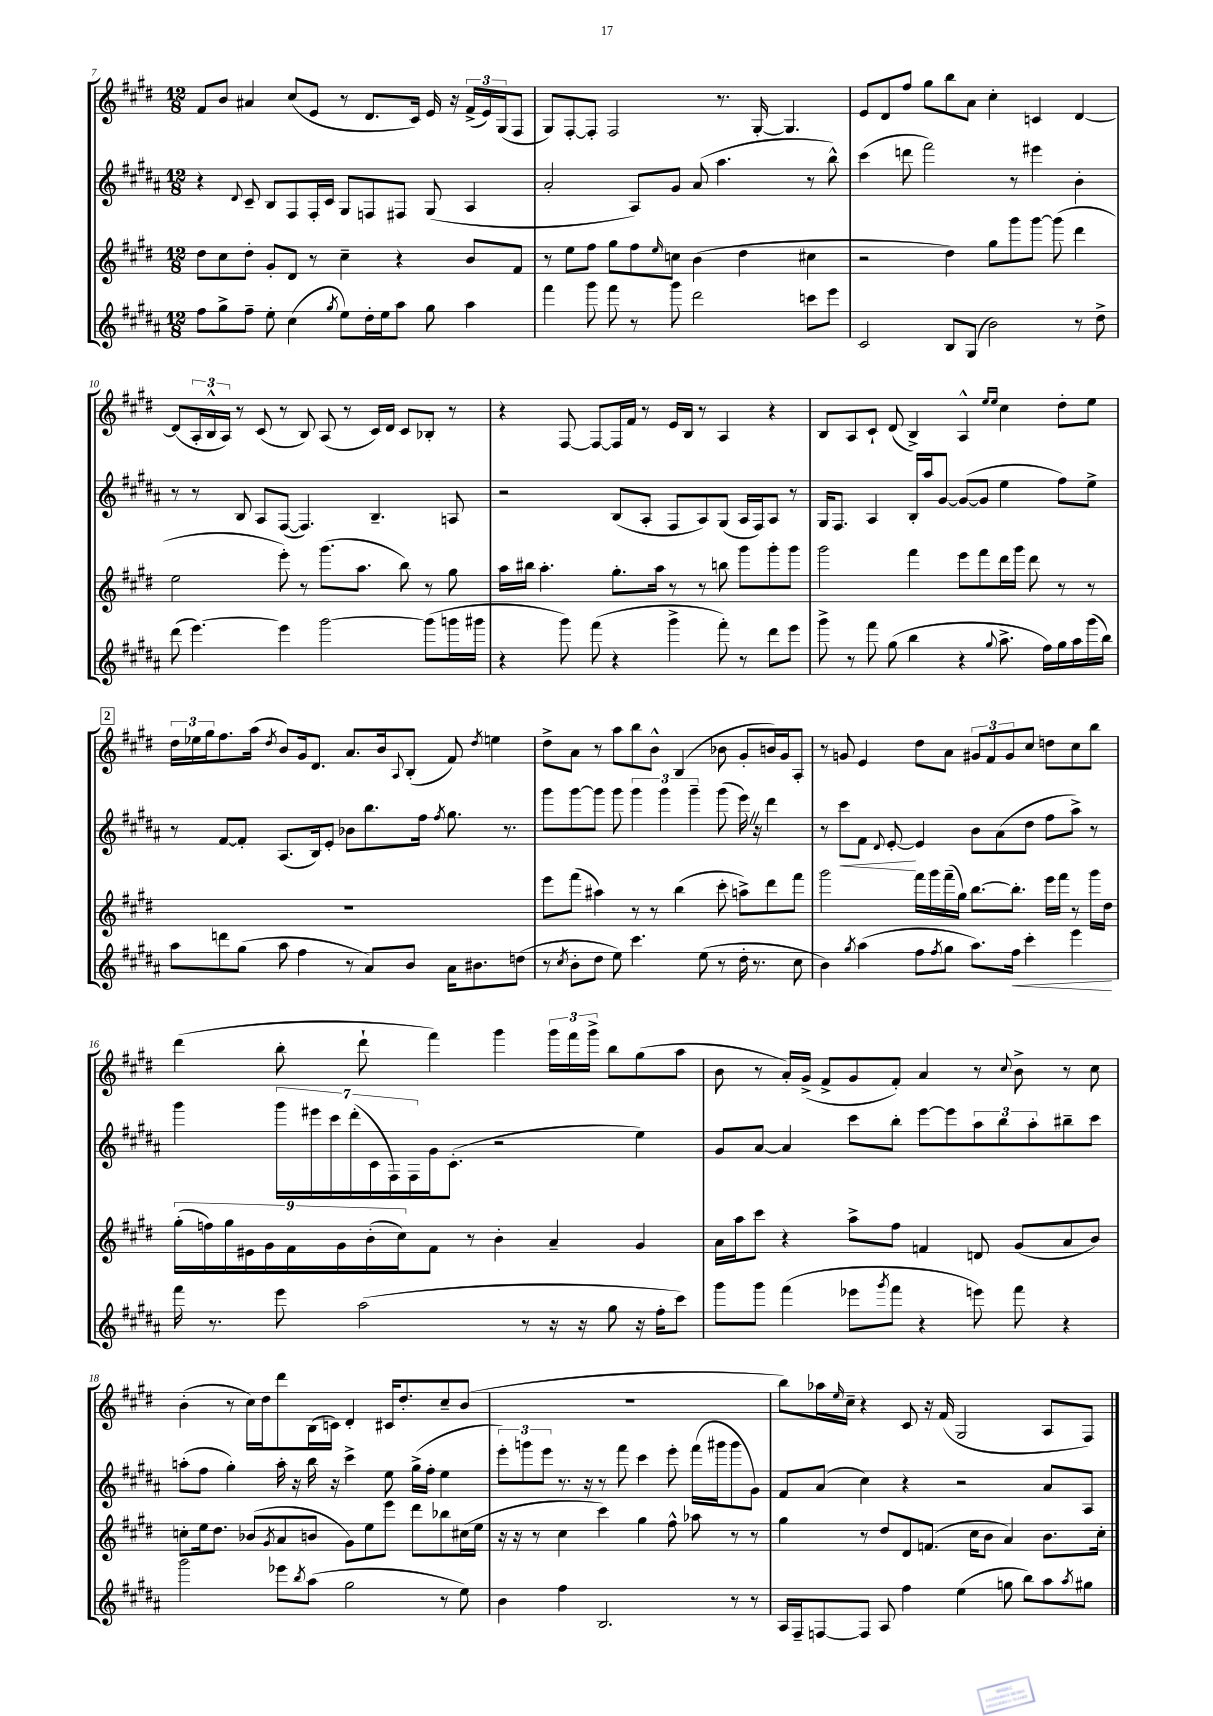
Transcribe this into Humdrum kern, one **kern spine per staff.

**kern	**kern	**kern	**kern
*staff4	*staff3	*staff2	*staff1
*clefG2	*clefG2	*clefG2	*clefG2
*k[f#c#g#d#a#]	*k[f#c#g#d#]	*k[f#c#g#d#a#]	*k[f#c#g#d#]
*M12/8	*M12/8	*M12/8	*M12/8
8ff#\L	8dd#\L	4r	8f#/L
8gg#^\	8cc#\	.	8b/J
.	.	8qqd#/	.
8ff#~\J	8dd#'\J	8c#~/	4a#/
8ee'\	8g#'/L	8B/L	.
(4cc#\	8d#/J	8F#/	(8cc#/L
.	8r	16F#'/L	8e/J
.	.	16c#/JJ	.
8qgg#/	.	.	.
8ee\L)	4cc#~\	8G#/L	8r
16dd#'\L	.	8F/	8.d#/L
16ee\J	.	.	.
8aa#\J	4r	8F#/J	.
.	.	.	16c#/Jk)
8gg#\	.	(8G#/	16e/
.	.	.	16r
4aa#\	8b/L	4A#/	(24f#^/LL
.	.	.	24e/)
.	.	.	(24G#/J
.	8f#/J	.	8F#/J
=	=	=	=
4fff#\	8r	2a#'/	8G#/L)
.	8ee\L	.	[8F#'/
8ggg#\	8ff#\J	.	8F#'/]J
8fff#\	8gg#\L	.	2F#/
8r	8ff#\	8A#/L)	.
.	16qqee/	.	.
8ggg#\	8cc\J	8g#/J	.
2ddd#\	(4b\	(8a#/	.
.	.	4.aa#\	8.r
.	4dd#\	.	.
.	.	.	[16G#'/
.	.	.	4.G#/]
8ccc\L	4cc#\	8r	.
8eee\J	.	8bb^^\)	.
=	=	=	=
2c#/	2r	(4ccc#\	8e/L
.	.	.	8d#/
.	.	8ddd\	8ff#/J
.	.	2fff#\)	8gg#\L
8B/L	4dd#\)	.	8bb\
(8G#/J	.	.	8a\J
2b\)	8gg#\L	.	4cc#'\
.	8ggg#\	8r	.
.	[8ggg#\J	4eee#\	4c/
.	(8ggg#\]	.	.
8r	4ddd#\	4b'\	[4d#/
8dd#^\	.	.	.
=	=	=	=
(8ddd#\	2ee\	8r	(8d#/]L
[4.eee\)	.	8r	24A'/L
.	.	.	24B^^/
.	.	.	24A/JJ)
.	.	8B/	8r
.	.	8A#/L	(8c#/
4eee\]	8eee'\)	([8F#/J	8r
.	8r	4.F#/])	8B/)
[2ggg#\	(8.ggg#\L	.	(8A/
.	.	.	8r
.	8.aa\J	.	.
.	.	4.B~/	16c#/LL)
.	.	.	16d#/JJ
.	8bb\)	.	8c#/L
(8ggg#\]L	8r	.	8B-'/J
16ggg\L	8gg#\	8A/	8r
16ggg#\JJ	.	.	.
=	=	=	=
4r	16aa\LL	2r	4r
.	16bb#\JJ	.	.
.	4.aa'\	.	.
8ggg#\)	.	.	[8F#/
(8fff#\	.	.	8F#/_L
4r	8.gg#'\L	(8B/L	16F#/]L
.	.	.	16f#/JJ
.	.	8A#'/J	8r
.	16aa\Jk	.	.
4ggg#^\	8r	8F#/L	16e/LL
.	.	.	16B/JJ
.	8r	8A#/)	8r
8fff#'\)	8bb\	(8G#/J	4A/
8r	8ggg#\L	16A#/LL	.
.	.	16F#/J)	.
8ddd#\L	8ggg#'\	8A#/J	4r
8eee\J	8ggg#\J	8r	.
=	=	=	=
8ggg#^\	2ggg#\	16G#/LK	8B/L
.	.	8.F#/J	.
8r	.	.	8A/
8fff#\	.	4A#/	8c#`/J
(8gg#\	.	.	(8d#/
4bb\	4fff#\	16B'/LL	4B^/)
.	.	16aa#/J	.
.	.	[8g#/J	.
4r	8eee\L	(8g#/_L	4A^^/
.	8fff#\	8g#/]J	.
.	.	.	16qqee/LL
8qqgg#/	.	.	16qqee/JJ
8.aa#^\	16ddd#\L	4ee\	4cc#\
.	16ggg#\JJ	.	.
.	8ddd#\	.	.
16ff#\LL)	.	.	.
16gg#\	8r	8ff#\L)	8dd#'\L
16aa#\	.	.	.
(16ggg#\	8r	8ee^\J	8ee\J
16bb\JJ)	.	.	.
=	=	=	=
8aa#\L	1.r	8r	24dd#\LL
.	.	.	24ee-\
.	.	.	24gg#\J
8ddd\	.	[8f#/L	8.ff#\
(8gg#\J	.	8f#'/]J	.
.	.	.	(16aa\Jk
.	.	.	8qdd#/
8aa#\	.	(8.A#/L	8b/L)
4ff#\	.	.	16g#/k
.	.	16B/k)	8.d#/J
.	.	8e'/J	.
8r	.	8b-\L	8.a/L
8a#/L)	.	8.bb\	.
.	.	.	16b/k
.	.	.	8qqA/
8b/J	.	.	(8B'/J
.	.	16ff#\Jk	.
.	.	8qff#/	.
16a#\LK	.	8.gg#\	8f#/)
8.b#\	.	.	.
.	.	.	8qdd#/
.	.	.	4ee\
.	.	8.r	.
(8dd\J	.	.	.
=	=	=	=
8r	8eee\L	8ggg#\L	8dd#^\L
8qcc#/	.	.	.
8b'\L	(8fff#\J	[8ggg#\	8a\J
8dd#\J	4aa#\)	8ggg#\]J	8r
8ee\)	.	8ggg#\	8aa\L
4.ccc#\	8r	6ggg#\	8bb\
.	8r	.	8b^^\J
.	.	6ggg#\	.
.	(4bb\	.	(4B/
.	.	6ggg#~\	.
(8ee\	.	.	.
8r	8ccc#'\	(8ggg#\	8b-\
16dd#'\	8aa^\L)	16eee\)	8g#'/L
8.r	.	16r	.
.	8ddd#\	4ddd#\	16b/L)
.	.	.	16g#/J
8cc#\	8fff#\J	.	8A'/J
=	=	=	=
4b\)	2ggg#\	8r	8r
.	.	8ccc#\L	8g/
8qgg#/	.	.	.
(4aa#\	.	8f#\J	4e/
.	.	8qqd#/	.
.	.	[8e'/	.
8ff#\L	16fff#\LL	4e/]	8dd#\L
.	16ggg#\	.	.
8qff#/	.	.	.
8gg#\J	(16fff#~\	.	8a\J
.	16gg#\JJ)	.	.
8.aa#\L)	[8.bb\L	8b\L	12g#/L
.	.	.	12f#/
.	.	(8a#\	.
.	.	.	12g#/
16ff#\Jk	8.bb'\]J	.	.
4ccc#'\	.	8dd#\J	8cc#/J
.	16eee\LL	8ff#\L	8dd\L
.	16fff#\JJ	.	.
4eee\	8r	8aa#^\J)	8cc#\
.	16ggg#\LL	8r	8bb\J
.	16dd#\JJ	.	.
=	=	=	=
16fff#\	(18gg#'\LL	4ggg#\	(4ddd#\
.	18ff\)	.	.
8.r	.	.	.
.	18gg#\	.	.
.	18e#\	.	.
.	18g#\	.	.
8eee\	.	28ggg#\LL	8bb'\
.	18f#\	.	.
.	.	28eee#\	.
.	.	28ccc#\	.
.	18g#\	.	.
.	.	(28ddd#'\	.
(2aa#\	.	.	8ddd#`\
.	(18b'\	.	.
.	.	28c#\	.
.	.	28F#\)	.
.	18cc#\J)	.	.
.	.	28F#\	.
.	8f#\J	16g#\J	4fff#\)
.	.	(8.c#'\J	.
.	8r	.	.
.	4b'\	2r	4ggg#\
8r	.	.	.
16r	4a~/	.	24ggg#\LL
.	.	.	24fff#\
16r	.	.	.
.	.	.	24ggg#^\JJ
8gg#\	.	.	8bb\L
16r	4g#/	4ee\)	(8gg#\
16ff#'\LK	.	.	.
8ccc#\J)	.	.	8aa\J
=	=	=	=
8ggg#\L	16a\LL	8g#/L	8b\
.	16aa\J	.	.
8ggg#\J	8ccc#\J	[8a#/J	8r
(4fff#\	4r	4a#/]	16a'/LL)
.	.	.	(16g#^/JJ
.	.	.	8f#^/L
8eee-\L	8aa^\L	8ccc#\L	8g#/
8qggg#/	.	.	.
8fff#\J	8ff#\J	8bb'\J	8f#'/J)
4r	4f/	[8eee\L	4a/
.	.	8eee\]	.
8eee\)	8d/	12aa#\	8r
.	.	12bb\	.
.	.	.	8qqcc#/
8fff#\	(8g#/L	.	8b^\
.	.	12aa#'\	.
4r	8a/	8bb#~\	8r
.	8b/J)	8ccc#\J	8cc#\
=	=	=	=
2ggg#\	8cc'\L	(8aa'\L	(4b'\
.	16ee\k	8ff#\J	.
.	8.dd#\J	.	.
.	.	4gg#'\)	8r
.	(8b-/L	.	16cc#\LL)
.	.	.	16dd#\J
.	8qg#/	.	.
8eee-\L	8a/	16aa'\	8ddd#\
.	.	16r	.
8qbb/	.	.	.
(8aa#\J	8b/J	16bb\	(16B\L
.	.	16r	16c\JJ)
2gg#\	8g#\L)	4ccc#^\	4d#'/
.	8ee\	.	.
.	8eee\J	8ee\	16c#/LK
.	.	.	8.dd#'/
.	8ddd#\L	(16gg#^\LL	.
.	.	16ff#'\JJ	.
8r	8bb-\	4ee\	8cc#~/
8ee\)	(16cc#\L	.	(8b/J
.	16ee\JJ	.	.
=	=	=	=
4b\	16r	12eee'\L)	1.r
.	16r	.	.
.	.	12ggg\	.
.	8r	.	.
.	.	12eee\J	.
4ff#\	4cc#\	8.r	.
.	.	16r	.
2.B/	4ccc#\)	8r	.
.	.	8fff#\	.
.	4gg#\	4ccc#\	.
.	8ff#^^\	8eee'\	.
.	8aa-\	(16fff#\LL	.
.	.	16ggg#\J	.
8r	8r	8ggg#\	.
8r	8r	8g#\J)	.
=	=	=	=
16A#/LL	4gg#\	8f#/L	8bb\L)
16F#~/J	.	.	.
[8F/	.	(8a#/J	16aa-\L
.	.	.	16qqee/
.	.	.	16cc#~\JJ
8F/]J	8r	4cc#\)	4r
8A#/	8dd#/L	.	.
4ff#\	8d#/	4r	8c#/
.	(8.f/J	.	16r
.	.	.	(16f#/
(4ee\	.	2r	2G#/
.	16cc#\LK	.	.
.	8b\J	.	.
8gg\	4a/)	.	.
8bb\L)	.	.	.
8aa#\	8.b\L	8a#/L	8A/L
8qaa#/	.	.	.
8gg#\J	.	8A#/J	8F#/J)
.	16cc#'\Jk	.	.
==	==	==	==
*-	*-	*-	*-
